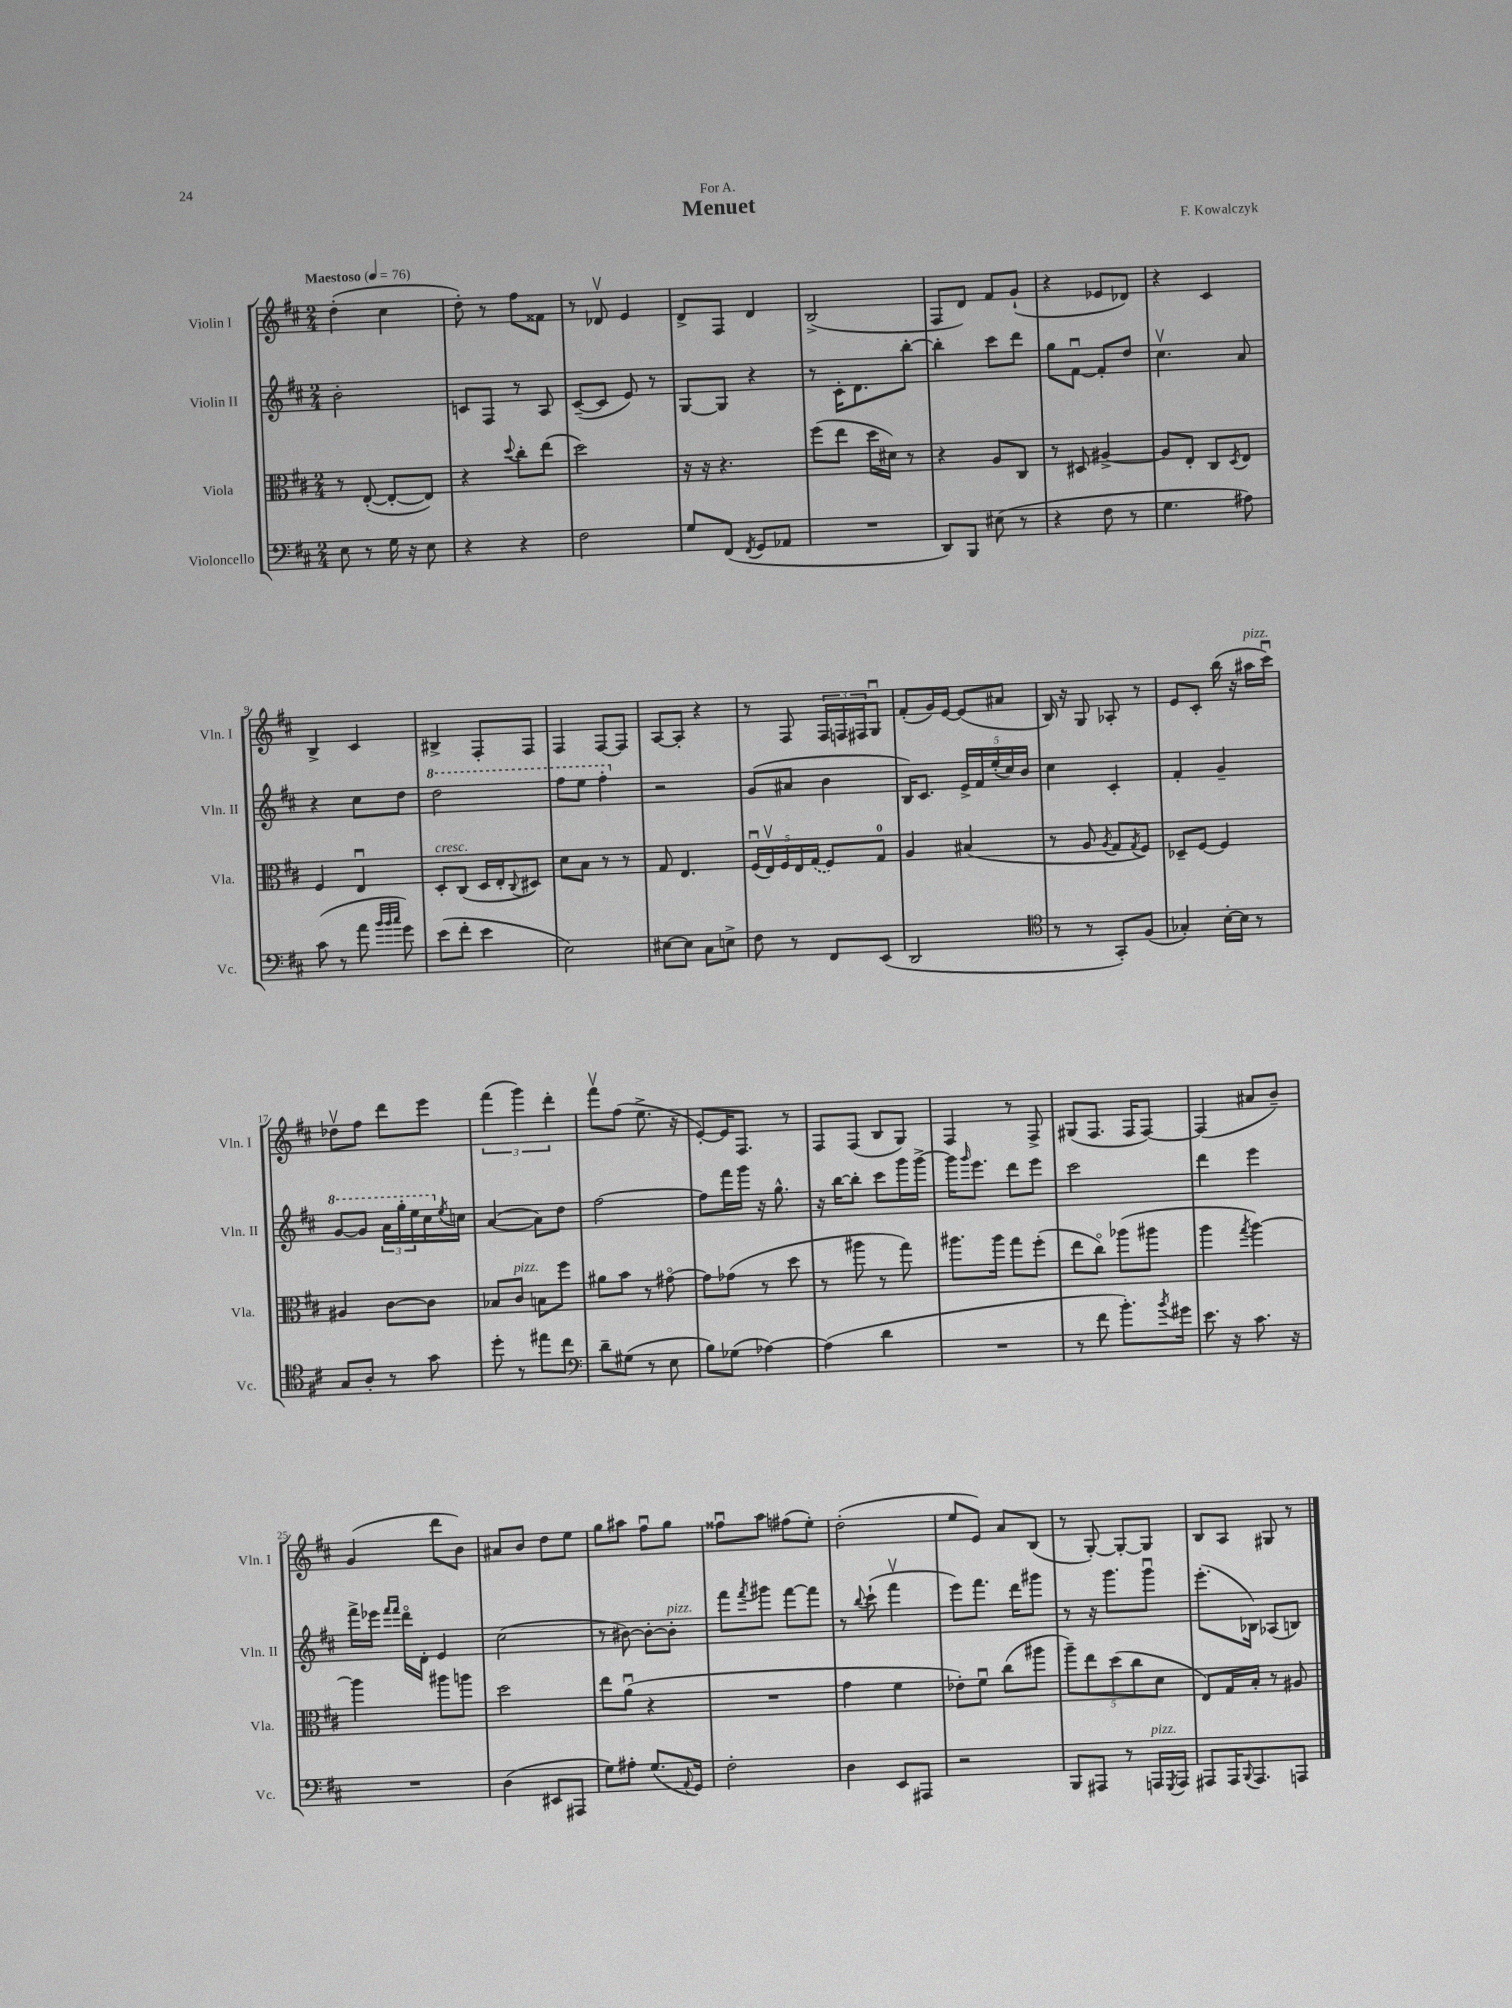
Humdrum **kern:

**kern	**kern	**kern	**kern
*part4	*part3	*part2	*part1
*staff4	*staff3	*staff2	*staff1
*I"Violoncello	*I"Viola	*I"Violin II	*I"Violin I
*I'Vc.	*I'Vla.	*I'Vln. II	*I'Vln. I
*clefF4	*clefC3	*clefG2	*clefG2
*k[f#c#]	*k[f#c#]	*k[f#c#]	*k[f#c#]
*M2/4	*M2/4	*M2/4	*M2/4
*MM76	*MM76	*MM76	*MM76
=1	=1	=1	=1
!	!	!	!LO:TX:a:B:t=Maestoso
8E\	8r	2b'\	(4dd'\
8r	([8E'/	.	.
16G\	8E'/L_	.	4cc#\
16r	.	.	.
8E\	8E/J])	.	.
=2	=2	=2	=2
4r	4r	8cn/L	8dd'\)
.	.	8F#/J	8r
.	8qqdd/	.	.
4r	8cc#'\L	8r	8ff#\L
.	(8ee\J	8A/	8f##X\J
=3	=3	=3	=3
2F#\	2dd\)	([8c#~/L	8r
.	.	8c#/J]	8d-Xv/
.	.	8e/)	4e/
.	.	8r	.
=4	=4	=4	=4
8G/L	16r	[8G/L	8d^/L
.	16r	.	.
(8FF#/J	4.r	8G/J]	8F#/J
8qFF#/	.	.	.
8GG/L	.	4r	4d/
8AA-X/J	.	.	.
=5	=5	=5	=5
2r	(8ff#\L	8r	(2B^/
.	8ee\J	16c#'\KL	.
.	.	8.d\	.
.	16dd\LL	.	.
.	16d#X\JJ)	.	.
.	8r	[8bb'\J	.
=6	=6	=6	=6
8DD/L)	4r	4bb'\]	8F#/L
8BBB/J	.	.	8d/J)
(8E#X\	8A/L	8ccc#\L	8f#/L
8r	8C#/J	8ddd\J	(8g`/J
=7	=7	=7	=7
4r	8r	8gg\L	4r
.	8D#X/	[8f#u\J	.
8F#\	[4A#X^/	8f#'/L]	8e-X/L
8r	.	8dd/J	8d-X/J)
=8	=8	=8	=8
4.G\	8A#/L]	4.cc#v\	4r
.	8E'/J	.	.
.	8C#/L	.	4c#/
.	8qD/	.	.
8A#X\)	8E/J	8a/	.
!!LO:LB:g=z
=9	=9	=9	=9
(8c#\	4F#/	4r	4B^/
8r	.	.	.
8a\	4Eu/	8cc#\L	4c#/
32qqb/LLL	.	.	.
32qqb/	.	.	.
32qqcc#/JJJ	.	.	.
8g\)	.	8dd\J	.
=10	=10	=10	=10
*	*	*8va	*
!	!LO:TX:a:i:t=cresc.	!	!
(8e\L	8D'/L	2ddd\	4B#X^/
8f#'\J	(8C#/J	.	.
4e\	16D/LL	.	8F#'/L
.	16E'/J	.	.
.	8qqC#/	.	.
.	8D#X/J)	.	8F#/J
=11	=11	=11	=11
2E\)	8d\L	8fff#\L	4F#/
.	8B\J	8eee\J	.
.	8r	4fff#'\	[8F#/L
.	8r	.	8F#/J]
=12	=12	=12	=12
*	*	*X8va	*
[8E#X\L	8G/	2r	[8A/L
8E#\J]	4.E/	.	8A'/J]
8C#\L	.	.	4r
8En^\J	.	.	.
=13	=13	=13	=13
8F#\	(20F#u/LL	(8g/L	8r
.	20Ev/)	.	.
.	20F#/	.	.
8r	.	8a#X/J	8F#/
.	20E/	.	.
.	(20G/JJ	.	.
8FF#/L	8F#/L)	4b\	24F#/LL
.	.	.	24Fn/
.	.	.	24F#X/J
(8EE/J	8G/J	.	8Gu/J
=14	=14	=14	=14
2DD/	4A/	16B/KL)	(8f#'/L
.	.	8.c#/J	.
.	.	.	16g/L)
.	.	.	[16e/JJ
.	(4B#X/	20e^/LL	(8e/L]
.	.	20f#/	.
.	.	(20ee'/	.
.	.	.	8a#X/J
.	.	20cc#/)	.
.	.	20b/JJ	.
=15	=15	=15	=15
*clefC4	*	*	*
8r	8r	4cc#\	16B/)
.	.	.	16r
8r	8A/	.	8G/
.	8qA/	.	.
8GG'/L)	8G/L	4c#'/	8A-X'/
.	8qG/	.	.
(8F#/J	8F#/J)	.	8r
=16	=16	=16	=16
4G-X'/)	8D-X~/L	4f#'/	8e/L
.	[8F#/J	.	8c#'/J
[16B'\LL	4F#/]	4g~/	(16bb\
16B\JJ]	.	.	16r
!	!	!	!LO:TX:a:i:t=pizz.
8r	.	.	16aa#X\LL
.	.	.	16ccc#u\JJ)
!!LO:LB:g=z
=17	=17	=17	=17
*	*	*8va	*
8G/L	4A#X/	[8gg/L	8dd-Xv\L
8A'/J	.	8gg/J]	8ff#\J
8r	[8c#\L	24aa\LL	8ddd\L
.	.	24ggg'\	.
.	.	24eee\	.
8g\	8c#\J]	16ccc#\	8eee\J
*	*	*X8va	*
.	.	8qee/	.
.	.	16ccn\JJ	.
=18	=18	=18	=18
8dd'\	8B-X/L	([4a/	(6fff#\
!	!LO:TX:a:i:t=pizz.	!	!
8r	8c#/J	.	.
.	.	.	6ggg\)
8ee#X\L	8Bn\L	8a\L])	.
.	.	.	6ddd'\
8cc#\J	8ff#\J	8dd\J	.
=19	=19	=19	=19
*clefF4	*	*	*
8d~\L	8a#X\L	[2ff#\	8fff#v\L
(8G#X\J	8b\J	.	(8ff#\J
8r	8r	.	8.ee^\
8E\	[8g#X\	.	.
.	.	.	16r
=20	=20	=20	=20
8B\L)	8g#\L]	8ff#\L]	[8e'/L)
(8G-X\J	(8g-X\J	16fff#\L	16e/K]
.	.	16ggg\JJ	8.F#/J
[4A-X\)	8r	16r	.
.	.	8.gg^^\	.
.	8dd\	.	8r
=21	=21	=21	=21
(4A-\]	8r	16r	8F#/L
.	.	[16bb\KL	.
.	8aa#X\	8bb'\J]	(8F#/J
4d\	8r	8ccc#\L	8B/L
.	8gg\)	16ggg\L	8G/J)
.	.	[16ggg^\JJ	.
=22	=22	=22	=22
2r	8.aa#X\L	16ggg\KL]	4F#/
.	.	16qqggg/	.
.	.	8.eee\J	.
.	16aa#\Jk	.	.
.	8gg\L	8ddd\L	8r
.	(8ff#'\J	8eee\J	8F#^/
=23	=23	=23	=23
8r	8ee\L	2ccc#\	(8G#X/L
8f#\	8cc#\J)	.	8.F#/J
8.b'\L)	(8aa-X\L	.	.
.	.	.	16F#/KL
.	8aa#X\J	.	[8F#/J)
8qb/	.	.	.
16g#X\Jk	.	.	.
=24	=24	=24	=24
8.e\	4aa\	4ddd\	(4F#/]
16r	.	.	.
.	8qgg/	.	.
8.c#\	[4aa\)	4eee\	8a#X/L
.	.	.	8b~/J)
16r	.	.	.
!!LO:LB:g=z
=25	=25	=25	=25
2r	4aa\]	16fff#^\LL	(4g/
.	.	16eee-X\JJ	.
.	.	16qqfff#/LL	.
.	.	16qqfff#/JJ	.
.	.	16ddd\LL	.
.	.	16d'\JJ	.
.	8aa#X\L	4e/	8ddd\L
.	8aan\J	.	8b\J)
=26	=26	=26	=26
(4D\	2dd\	(2cc#\	8a#X/L
.	.	.	8b/J
8EE#X/L	.	.	8dd\L
8AAA#X/J	.	.	8ee\J
=27	=27	=27	=27
8G\L)	8ee\L	8r	8gg\L
8A#X'\J	(8au\J	[8b#X\)	8aa#X\J
(8.G/L	4r	8b#'\L_	8ff#u\L
!	!	!LO:TX:a:i:t=pizz.	!
.	.	8b#'\J]	8gg\J
8qqAA/	.	.	.
16GG/Jk)	.	.	.
=28	=28	=28	=28
2F#'\	2r	8fff#\L	8ff##Xu\L
.	.	8qfff#/	.
.	.	8ggg#X\J	8aa\J
.	.	[8fff#\L	(8ff#X\L
.	.	8fff#\J]	8ee'\J)
=29	=29	=29	=29
4D\	4g\	8r	(2dd'\
.	.	8qqbb/	.
.	.	(8ccc#`\	.
8EE/L	4f#\	4fff#v\	.
8AAA#X/J	.	.	.
=30	=30	=30	=30
2r	8e-X'\L)	8eee\L)	8ee/L
.	8f#u\J	8.fff#\J	8e/J)
.	(8cc#\L	.	8a/L
.	.	16ddd\KL	.
.	8aa#X\J	8ggg#X\J	(8B/J
=31	=31	=31	=31
8BBB/L	10aa~\L)	8r	8r
.	10ee\	.	.
8AAA#X/J	.	16r	[8G'/)
.	.	8.ggg\L	.
.	(10dd\	.	.
8r	.	.	8G'/L_
.	10cc#\	.	.
!LO:TX:a:i:t=pizz.	!	!	!
16AAAn/LL	.	8gggu\J	8G/J]
.	10d\J	.	.
8qGGG/	.	.	.
16AAA/JJ	.	.	.
=32	=32	=32	=32
8AAA#X/L	8E/L)	(8.eee'\L	8B/L
16AAA#/K	16G/L	.	8A/J
8qqBBB/	.	.	.
8.AAA#/	16B'/JJ	16B-X\Jk)	.
.	8r	(8A-X/L	8G#X/
8AAAn/J	8A#X/	8Bn/J)	8r
==	==	==	==
*-	*-	*-	*-
